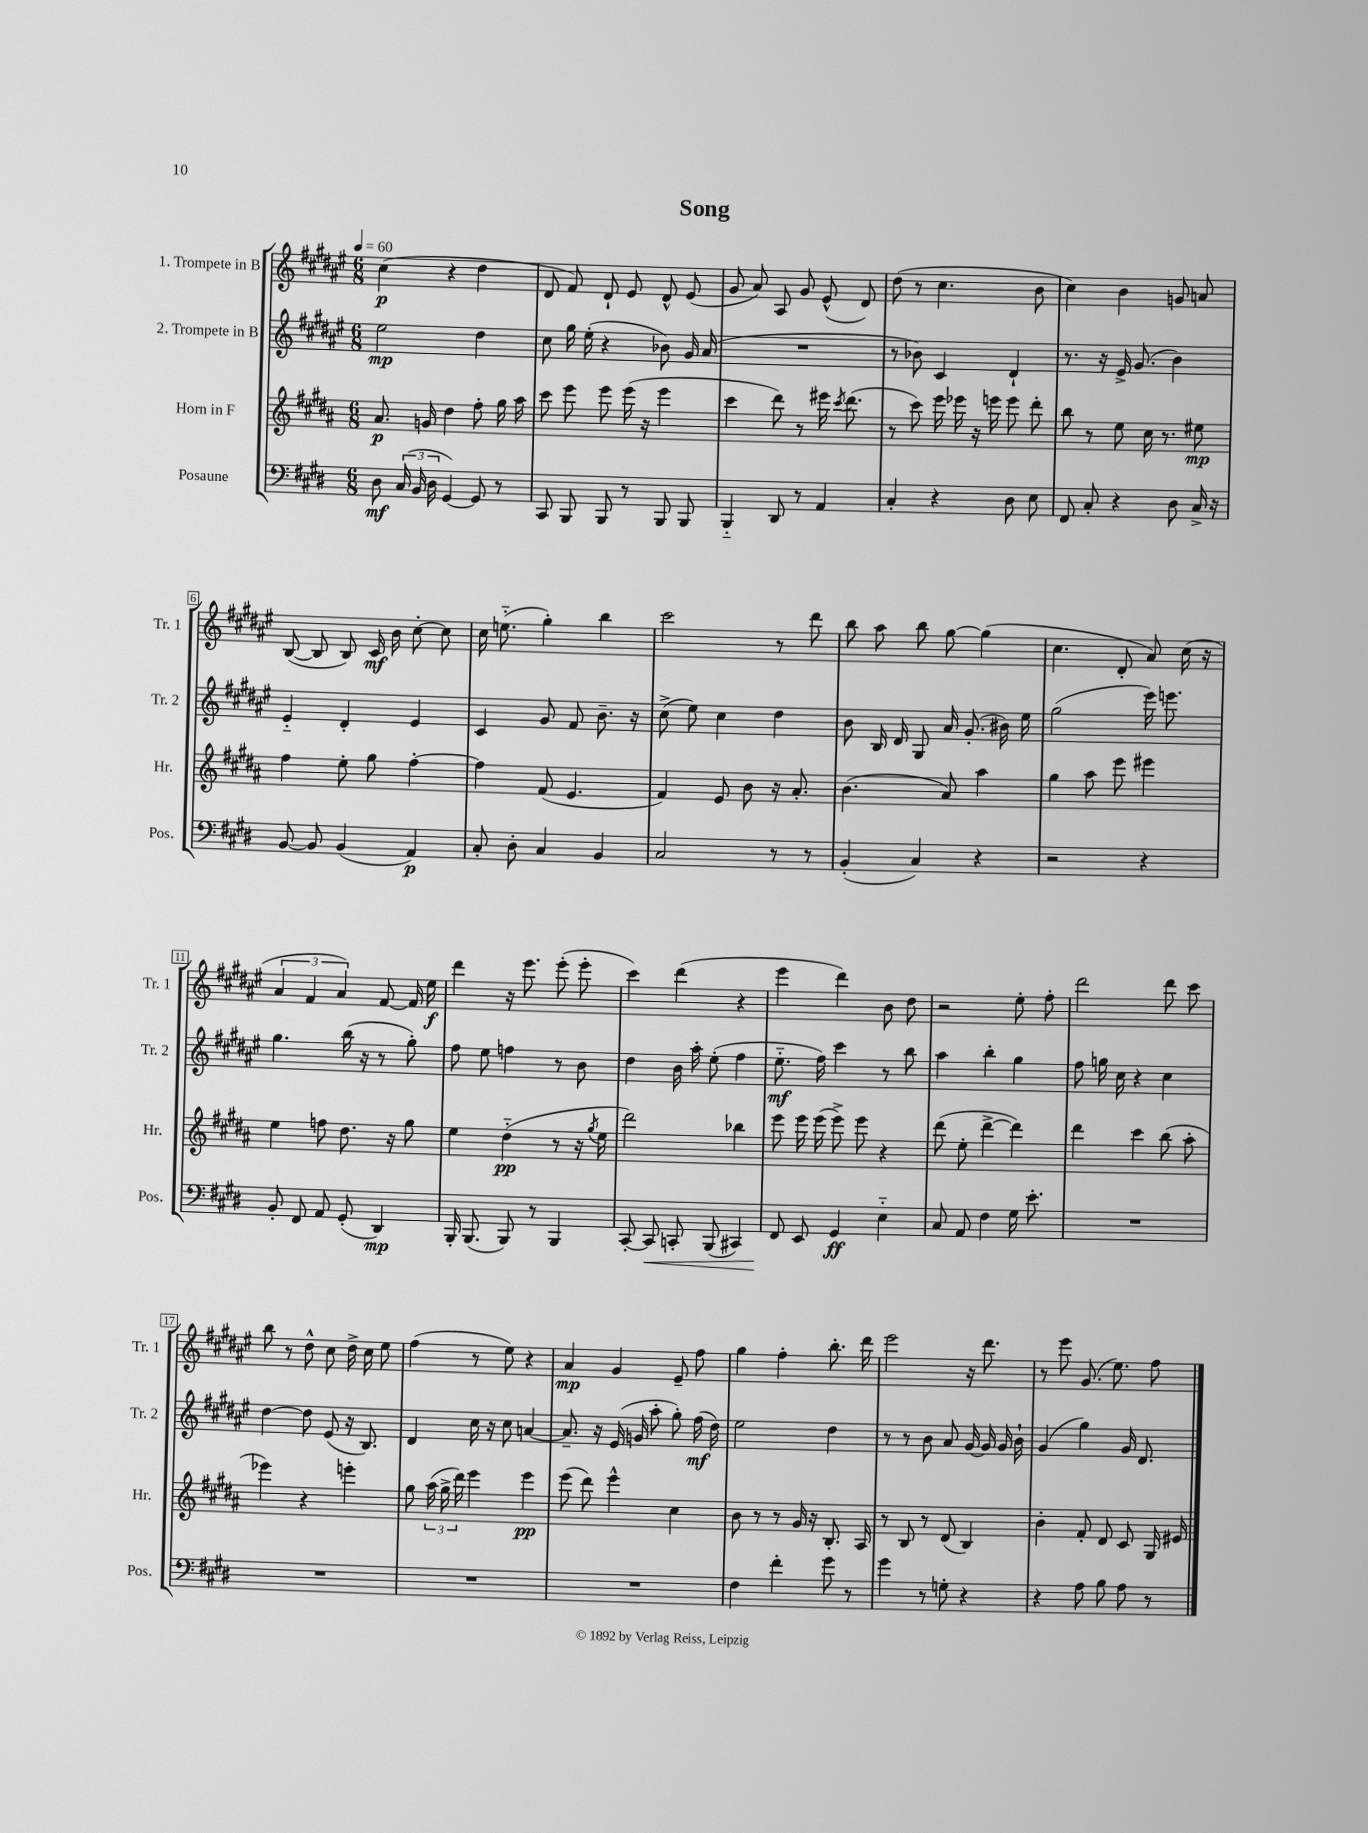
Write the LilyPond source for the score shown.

\header { title = "Song" }
<<
\new StaffGroup <<
\new Staff = "s0" \with { instrumentName = "1. Trompete in B" shortInstrumentName = "Tr. 1" } {
    \clef treble \key fis \major \numericTimeSignature \time 6/8 \tempo 4 = 60
    \autoBeamOff cis''4\p( r4 dis''4 |
    dis'8 fis'8) dis'8-! eis'8 dis'8-^ eis'8( |
    gis'8 ais'8) ais8 gis'8 eis'8-^( dis'8) |
    dis''8( r8 cis''4. b'8 |
    cis''4) b'4 g'8 a'8 |
    b8~( b8 b8) cis'16\mf b'16 cis''8~-. cis''8 |
    cis''16 e''8.-_( gis''4-.) b''4 |
    cis'''2 r8 dis'''8 |
    b''8 ais''8 b''8 gis''8~ gis''4( |
    cis''4. dis'8-. ais'8) cis''16( r16 |
    \tuplet 3/2 { ais'4 fis'4 ais'4) } fis'8~ fis'16 eis''16\f |
    dis'''4 r16 eis'''8. eis'''8-.( eis'''8-. |
    cis'''4) dis'''4( r4 |
    eis'''4 dis'''4) b'8 dis''8 |
    r2 eis''8-. fis''8-. |
    dis'''2 dis'''8 cis'''8 |
    b''8 r8 dis''8-^ cis''8 dis''16-> cis''16 eis''8 |
    fis''4( r8 eis''8) r4 |
    ais'4\mp gis'4 eis'8-- fis''8 |
    gis''4 fis''4-. b''8.-. dis'''16 |
    eis'''2 r16 dis'''8. |
    r8 eis'''8 gis'8.( eis''8.) fis''8 \bar "|." |
}
\new Staff = "s1" \with { instrumentName = "2. Trompete in B" shortInstrumentName = "Tr. 2" } {
    \clef treble \key fis \major \numericTimeSignature \time 6/8
    \autoBeamOff eis''2\mp dis''4 |
    cis''8 gis''16 eis''16-.( r4 bes'8) gis'16 ais'16( |
    R2. |
    r8 bes'8) cis'4 dis'4-! |
    r8. r16 eis'16-> gis'8.( b'4) |
    eis'4-_ dis'4-. eis'4 |
    cis'4 gis'8 fis'8 b'8.-- r16 |
    cis''8->( eis''8) cis''4 dis''4 |
    b'8 b16 dis'16 gis8 ais'16 gis'8.-.( bis'16) eis''16 |
    gis''2( eis'''16) e'''8. |
    gis''4. b''16( r16 r8 gis''8-.) |
    fis''8 eis''8 f''4 r8 b'8 |
    dis''4 b'16 ais''16-. eis''8-.( fis''4 |
    eis''8.-_\mf fis''16) cis'''4 r8 b''8 |
    ais''4 b''4-. gis''4 |
    fis''8 g''16 cis''16 r4 cis''4 |
    dis''4~ dis''8 eis'8( r16 b8.) |
    dis'4 cis''16 r16 cis''8 a'4~ |
    a'8.-- r16 eis'16( g'16 ais''8-. gis''8-.) fis''16\mf( dis''16) |
    eis''2 dis''4 |
    r8 r8 b'8 ais'8 gis'16~ gis'16 gis'16 b'16-! |
    gis'4( gis''4) gis'16 dis'8. \bar "|." |
}
\new Staff = "s2" \with { instrumentName = "Horn in F" shortInstrumentName = "Hr." } {
    \clef treble \key b \major \numericTimeSignature \time 6/8
    \autoBeamOff ais'8.\p g'16 dis''4 fis''8-. gis''16 ais''16 |
    cis'''8 e'''8 e'''8 e'''16( r16 e'''4 |
    cis'''4 dis'''8) r8 eis'''16 \acciaccatura { cis'''8 } dis'''8.( |
    r8 cis'''8) e'''16 ees'''16 r16 e'''16 e'''8 dis'''8-. |
    b''8 r8 e''8 cis''16 r8. eis''8\mp |
    fis''4 e''8-. gis''8 fis''4~-. |
    fis''4 fis'8( e'4. |
    fis'4) e'8 b'8 r16 ais'8.-. |
    b'4.( ais'8) ais''4 |
    gis''4 ais''8 e'''8 eis'''4 |
    e''4 f''8 dis''8. r16 gis''8 |
    e''4 dis''4-_\pp( r8 r16 \acciaccatura { gis''8 } e''16 |
    dis'''2) bes''4 |
    e'''8 e'''16 e'''16( e'''8->) e'''8 r4 |
    dis'''8( e''8-. dis'''4~-> dis'''4) |
    dis'''4 cis'''4 b''8( ais''8-. |
    ees'''4) r4 e'''4-. |
    gis''8 \tuplet 3/2 { ais''16( gis''16-> dis'''16) } e'''4 e'''4\pp |
    e'''8( dis'''8) e'''4-^ cis''4 |
    b'8 r8 r8 gis'16 r16 b8.-. ais16 |
    r8 b8 r8 dis'8( b4) |
    b'4-. fis'8-. dis'8 cis'8 gis16 eis'16 \bar "|." |
}
\new Staff = "s3" \with { instrumentName = "Posaune" shortInstrumentName = "Pos." } {
    \clef bass \key e \major \numericTimeSignature \time 6/8
    \autoBeamOff dis8\mf \tuplet 3/2 { cis16( b,16 dis16 } gis,4~) gis,8 r8 |
    cis,8 b,,8 b,,8 r8 b,,8 b,,8 |
    b,,4-_ dis,8 r8 a,4 |
    cis4-. r4 dis8 e8 |
    fis,8 cis8-. r4 dis8 cis16-> r16 |
    b,8~ b,8 b,4( a,4\p) |
    cis8-. dis8-. cis4 b,4 |
    cis2 r8 r8 |
    b,4-.( cis4) r4 |
    r2 r4 |
    b,8-. fis,8 a,8 gis,8-.( dis,4\mp) |
    b,,16-. b,,8.( b,,8) r8 b,,4 |
    cis,8~-. cis,8\< c,8-. b,,8( cis,4) |
    fis,8\! e,8 gis,4\ff e4-_ |
    cis8 a,8 fis4 gis16 e'8.-. |
    R2. |
    R2. |
    R2. |
    R2. |
    fis4 fis'4-. gis'8 r8 |
    gis'4 r8 g8-. r4 |
    r4 a8 b8 a8 r8 \bar "|." |
}
>>
>>
\layout { \context { \Score \override BarNumber.stencil = #(make-stencil-boxer 0.1 0.3 ly:text-interface::print) } }
